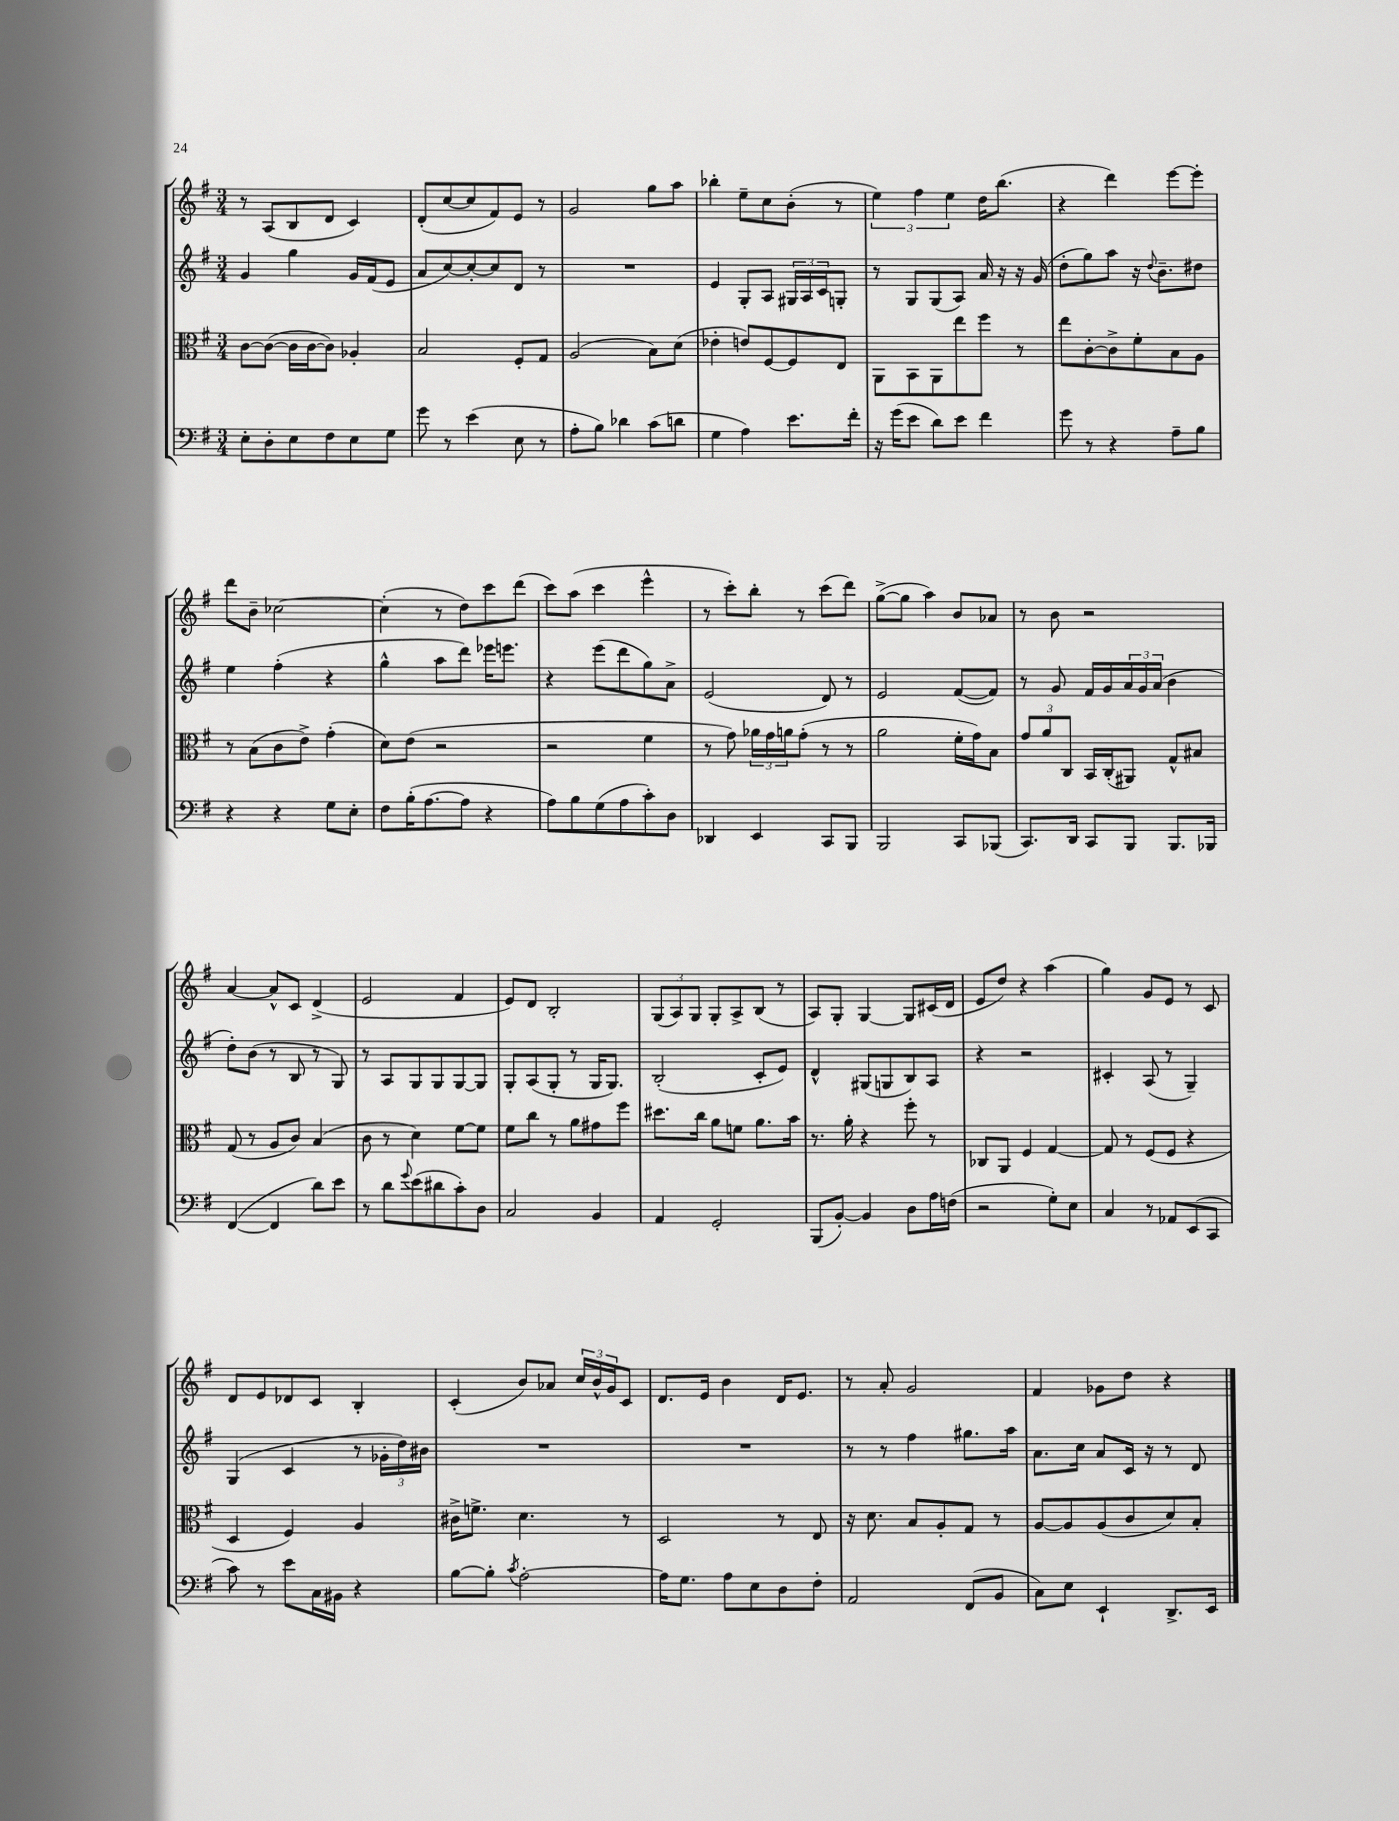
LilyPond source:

<<
\new StaffGroup <<
\new Staff = "s0" {
    \clef treble \key g \major \numericTimeSignature \time 3/4
    r8 a8( b8 d'8 c'4) |
    d'8-.( c''8~ c''8 fis'8) e'8 r8 |
    g'2 g''8 a''8 |
    bes''4-. e''8-- c''8 b'8-.( r8 |
    \tuplet 3/2 { e''4) fis''4 e''4 } d''16 b''8.( |
    r4 d'''4) e'''8~ e'''8-. |
    d'''8 b'8-- ces''2~ |
    ces''4-.( r8 d''8) c'''8 d'''8( |
    c'''8) a''8( c'''4 e'''4-^ |
    r8 c'''8-.) b''8-. r8 c'''8( d'''8) |
    g''8~->( g''8 a''4) b'8 aes'8 |
    r8 b'8 r2 |
    a'4~ a'8-^ c'8 d'4->( |
    e'2 fis'4 |
    e'8) d'8 b2-. |
    \tuplet 3/2 { g8( a8) g8 } g8-. a8-> b8( r8 |
    a8) g8-. g4~ g8 cis'16( d'16 |
    e'8 d''8) r4 a''4( |
    g''4) g'8 e'8 r8 c'8 |
    d'8 e'8 des'8 c'8 b4-. |
    c'4-.( b'8) aes'8 \tuplet 3/2 { c''16 b'16-^ g'16 } c'8 |
    d'8. e'16 b'4 d'16 e'8. |
    r8 a'8-. g'2 |
    fis'4 ges'8 d''8 r4 \bar "|." |
}
\new Staff = "s1" {
    \clef treble \key g \major \numericTimeSignature \time 3/4
    g'4 g''4 g'16 fis'16( e'8 |
    a'8 c''8~) c''8~-. c''8 d'8 r8 |
    R2. |
    e'4 g8-. a8 \tuplet 3/2 { gis16 a16 c'16 } g8-. |
    r8 g8 g8( a8) a'16 r16 r16 g'16( |
    d''8-. g''8) a''8 r16 \appoggiatura { d''8 } b'8.-- dis''8 |
    e''4 fis''4-.( r4 |
    g''4-^ a''8 d'''8) ees'''16 e'''8. |
    r4 e'''8( d'''8 g''8) a'8-> |
    e'2( d'8) r8 |
    e'2 fis'8~( fis'8) |
    r8 g'8 fis'16 g'16 \tuplet 3/2 { a'16 g'16 a'16( } b'4 |
    d''8-.) b'8( r8 b8 r8 g8) |
    r8 a8 g8 g8 g8~ g8 |
    g8-. a8( g8-. r8 g16 g8.) |
    b2-.( c'8-. e'8) |
    d'4-^ gis8( g8 b8) a8 |
    r4 r2 |
    cis'4-. a8( r8 g4--) |
    g4( c'4 r8 \tuplet 3/2 { ges'16-. d''16) bis'16 } |
    R2. |
    R2. |
    r8 r8 fis''4 gis''8. a''16 |
    a'8. c''16 a'8 c'16 r16 r8 d'8 \bar "|." |
}
\new Staff = "s2" {
    \clef alto \key g \major \numericTimeSignature \time 3/4
    c'8~ c'8~( c'16 c'16~ c'8) aes4-. |
    b2 fis8-. g8 |
    a2( b8) d'8( |
    ees'4-. e'8) fis8~ fis8 e8 |
    a,8 b,8 a,8 e''8 fis''8 r8 |
    e''8 c'8~-. c'8-> fis'8-. b8 a8 |
    r8 b8( c'8 e'8->) g'4-.( |
    d'8) e'8( r2 |
    r2 fis'4 |
    r8 g'8) \tuplet 3/2 { aes'16 g'16 a'16 } g'8-.( r8 r8 |
    a'2 fis'16-. g'16) b8 |
    \tuplet 3/2 { g'8 a'8 c8 } b,16 c16-.( ais,8) g8-^ bis8 |
    g8( r8 a8 c'8) b4( |
    c'8 r8 d'4) fis'8~ fis'8 |
    fis'8 c''8 r8 a'8 gis'8 fis''8 |
    dis''8. c''16 a'8 f'8 a'8. b'16 |
    r8. a'16-. r4 fis''8-. r8 |
    ces8 a,8 fis4 g4~ |
    g8 r8 fis8( fis8 r4 |
    d4 fis4) a4 |
    cis'16-> f'8.-> d'4. r8 |
    d2 r8 e8 |
    r16 d'8. b8 a8-. g8 r8 |
    a8~ a8 a8( c'8 d'8) b8-. \bar "|." |
}
\new Staff = "s3" {
    \clef bass \key g \major \numericTimeSignature \time 3/4
    e8-. d8-. e8 fis8 e8 g8 |
    g'8 r8 e'4( e8 r8 |
    a8-. b8) des'4 c'8( d'8 |
    g4 a4) e'8. fis'16-. |
    r16 g'16( e'8 d'8) e'8 fis'4 |
    g'8 r8 r4 a8-- b8 |
    r4 r4 g8 e8-. |
    fis8 b16-.( a8.~ a8 r4 |
    a8) b8 g8( a8 c'8-.) d8 |
    des,4 e,4 c,8 b,,8 |
    b,,2 c,8 bes,,8( |
    c,8.) d,16 c,8 b,,8 b,,8. bes,,16 |
    fis,4~( fis,4 d'8) e'8 |
    r8 d'8 \appoggiatura { g'8 } e'8( dis'8 c'8-.) d8 |
    c2 b,4 |
    a,4 g,2-. |
    b,,8( b,8~-.) b,4 d8 a16 f16( |
    r2 g8-.) e8 |
    c4 r8 aes,8 e,8( c,8 |
    c'8) r8 e'8 c16 bis,16 r4 |
    b8~ b8-. \acciaccatura { c'8 } a2~-. |
    a16 g8. a8 e8 d8 fis8-. |
    a,2 fis,8( b,8 |
    c8) e8 e,4-! d,8.-> e,16 \bar "|." |
}
>>
>>
\layout { \context { \Score \remove "Bar_number_engraver" } }
